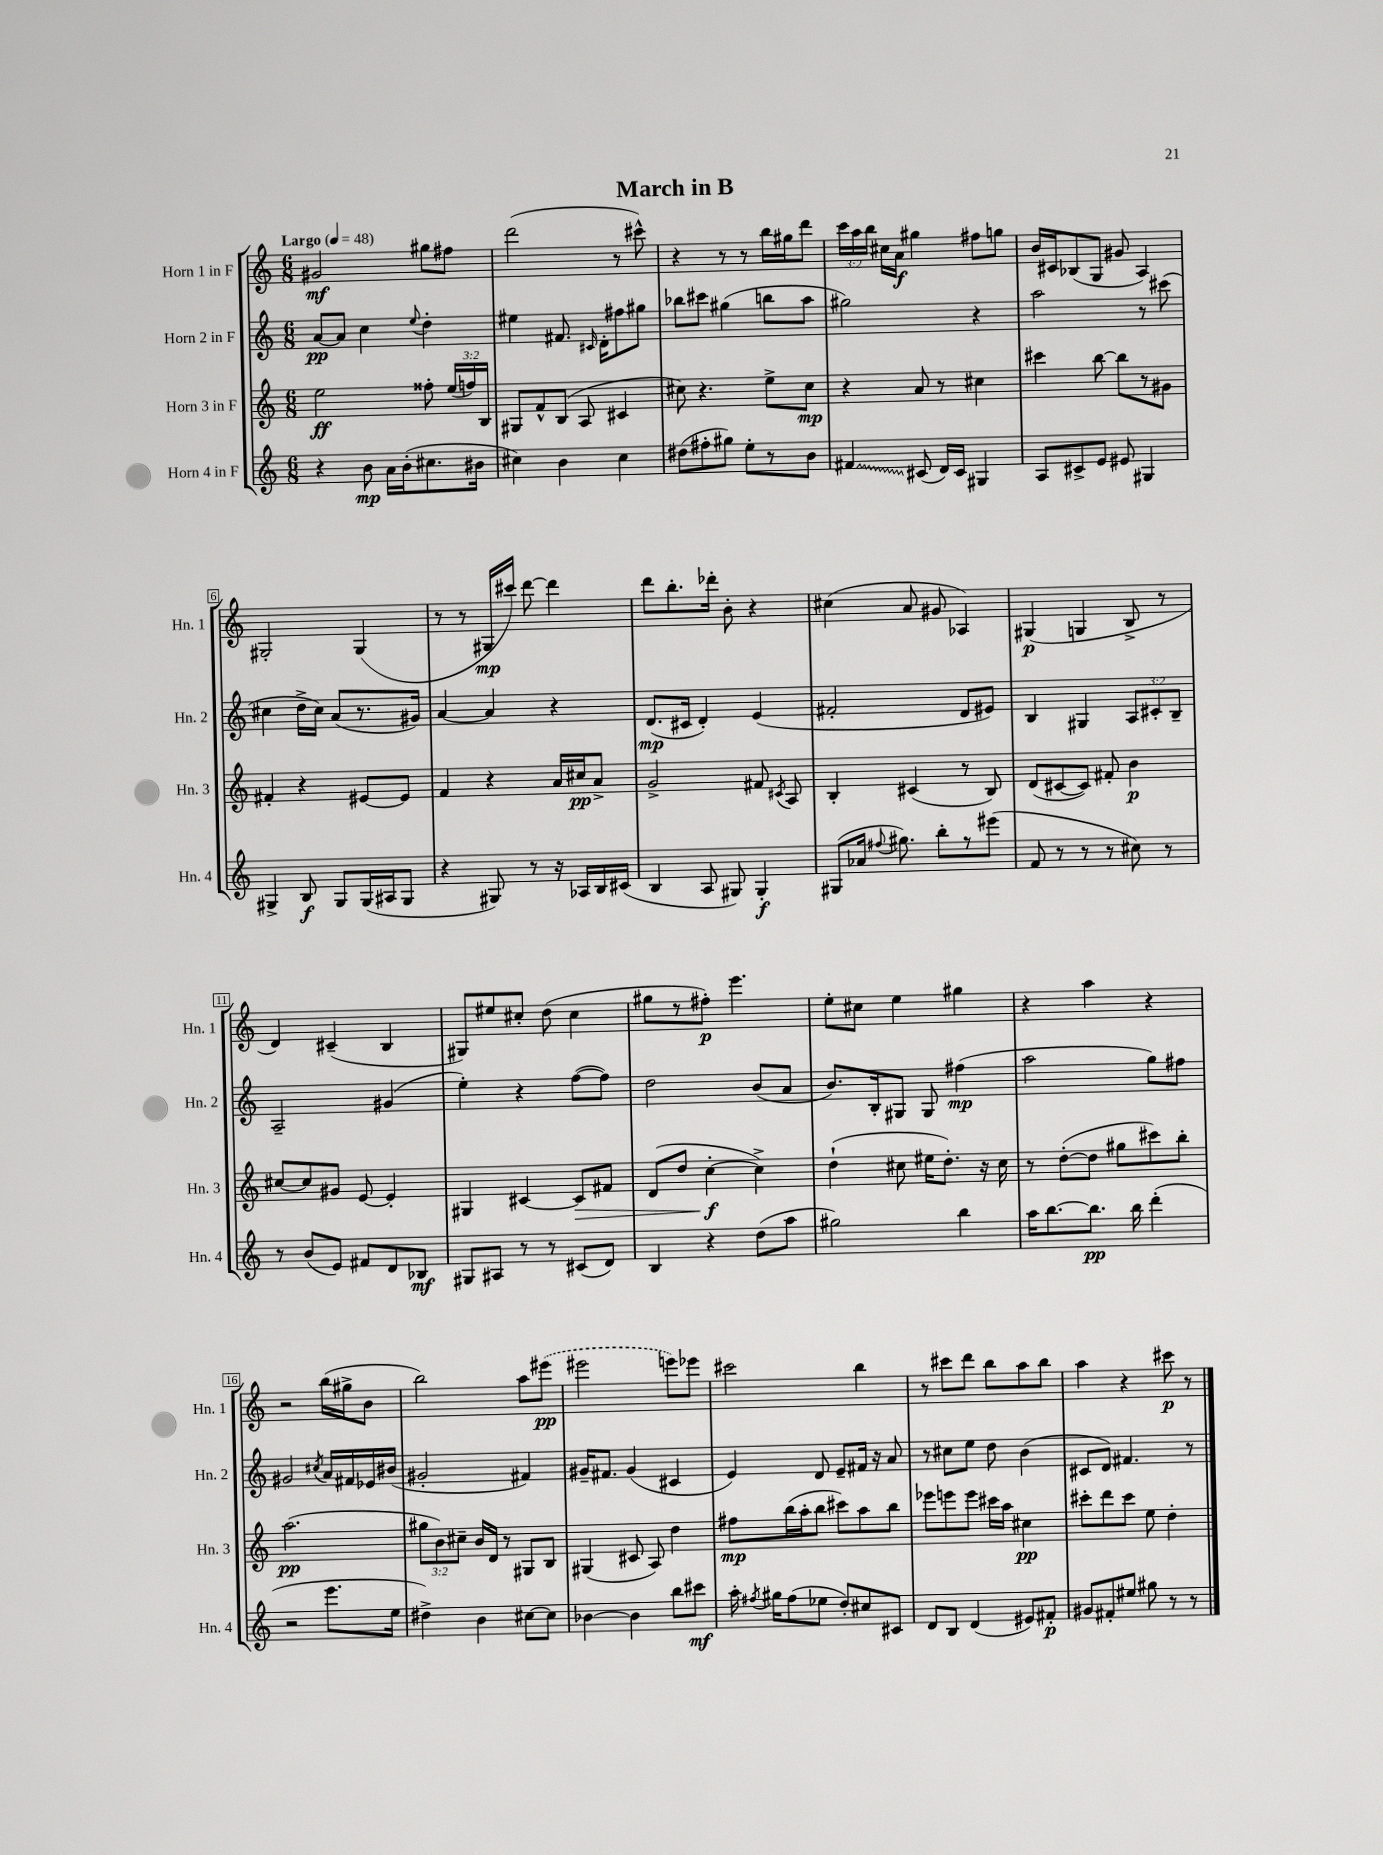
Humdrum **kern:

**kern	**kern	**kern	**kern
*staff4	*staff3	*staff2	*staff1
*clefG2	*clefG2	*clefG2	*clefG2
*k[]	*k[]	*k[]	*k[]
*M6/8	*M6/8	*M6/8	*M6/8
*MM48	*MM48	*MM48	*MM48
4r	2ee	[8a	2g#
.	.	8a]	.
8b	.	4cc	.
16a	.	.	.
(16b'	.	.	.
.	.	8qqee	.
8.cc#	8ff##'	4dd'	8gg#
.	(24ee	.	8ff#
.	24ff)	.	.
16b#	.	.	.
.	24B	.	.
=	=	=	=
4cc#)	8G#	4ee#	(2ddd
.	8f^^	.	.
4b	(8B	8.f#	.
.	8A	.	.
.	.	16qqc#	.
.	.	16d'	.
4cc#	4c#	8ff#	8r
.	.	8gg#	8ccc#^^)
=	=	=	=
(8dd#	8cc#)	8bb-	4r
8ff#'	4.r	8ccc#	.
8gg#)	.	(4gg#	8r
8ee'	.	.	8r
8r	8ee^	8bb	16bb
.	.	.	16gg#
8b	8cc#	8aa	8ddd
=	=	=	=
4f#	4r	2gg#)	24ccc
.	.	.	24aa
.	.	.	24bb
.	.	.	16cc#
.	.	.	16a
(8c#	8a	.	4gg#
16d)	8r	.	.
16c#	.	.	.
4G#	4cc#	4r	8ff#
.	.	.	8gg
=	=	=	=
8A	4ccc#	2aa	16b
.	.	.	16c#
8c#^	.	.	(8B-
8e	[8bb	.	8G
8e#	8bb]	.	8g#
4G#	8r	8r	4A)
.	8g#	(8ccc#	.
=	=	=	=
4G#^	4f#'	4cc#	2G#'
8B	4r	16dd^	.
.	.	16cc#)	.
8G#	.	(8a	.
(16G#	[8e#	8.r	(4G#
16A#	.	.	.
8G#	8e#]	.	.
.	.	16g#)	.
=	=	=	=
4r	4f	[4a	8r
.	.	.	8r
8G#)	4r	4a]	16G#
.	.	.	16ccc#)
8r	.	.	[8ddd
16r	16a	4r	4ddd]
16A-	16cc#	.	.
16B	8a^	.	.
(16c#	.	.	.
=	=	=	=
4B	2g^	(8.d	8ddd
.	.	.	8.bb'
.	.	16c#	.
8A	.	4d')	.
.	.	.	16ddd-'
8G#)	.	.	8b'
4G#'	8f#	(4e	4r
.	8qc#	.	.
.	8A	.	.
=	=	=	=
(8G#	4B'	2f#'	(4cc#
16a-	.	.	.
8qqff#	.	.	.
8.gg#)	.	.	.
.	(4c#	.	8a
8bb'	.	.	8g#
8r	8r	8d	4A-)
(8eee#	8B)	8e#)	.
=	=	=	=
8f	(8d	4B	(4G#
8r	[8c#	.	.
8r	8c#])	4G#	4G
8r	8f#'	.	.
8cc#)	4b	12A	8B^
.	.	12c#'	.
8r	.	.	8r
.	.	12B~	.
=	=	=	=
8r	[8cc#	2A~	4d)
(8b	8cc#]	.	.
8e)	8g#	.	(4c#~
8f#	[8e	.	.
8d	4e']	(4g#	4B
8B-	.	.	.
=	=	=	=
8G#	4G#	4ee')	8G#)
8A#	.	.	8ee#
8r	[4c#	4r	8cc#'
8r	.	.	(8dd
(8c#	8c#]	([8ff	4cc#
8d)	8f#	8ff])	.
=	=	=	=
4B	(8d	2dd	8gg#
.	8dd	.	8r
4r	[4cc'	.	8ff#')
.	.	.	4.eee
(8dd	4cc^])	(8b	.
8aa	.	8a	.
=	=	=	=
2gg#)	(4dd`	8.b)	8ee'
.	.	.	8cc#
.	.	16B'	.
.	8cc#	8G#	4ee
.	16ee#	8G#	.
.	8.dd')	.	.
4bb	.	(4ff#	4gg#
.	16r	.	.
.	16cc#	.	.
=	=	=	=
16aa	8r	2aa	4r
[8.bb	.	.	.
.	([8dd'	.	.
8.bb]	8dd]	.	4aa
.	8gg#	.	.
16bb	.	.	.
(4ddd'	8ccc#)	8gg)	4r
.	8bb'	8ff#	.
=	=	=	=
2r	(2.aa	2g#	2r
.	.	8qcc#	.
8.eee	.	16a	(16bb
.	.	16f#	16gg#^
.	.	16e-	8b
16ee	.	(16b#	.
=	=	=	=
4dd#^)	12gg#	2g#'	2bb)
.	12b)	.	.
.	12cc#~	.	.
4b	16b	.	.
.	16d	.	.
.	8r	.	.
[8cc#	8G#	4f#)	8aa
8cc#]	8B	.	(8eee#
=	=	=	=
[4b-	(4G#	16g#~	2eee#
.	.	8.f#	.
4b-]	8c#	(4g#	.
.	8A)	.	.
8bb	4dd	4c#	8eee)
8ccc#	.	.	8eee-
=	=	=	=
16aa'	8ff#	4e)	2ccc#
8qff#	.	.	.
16gg#	.	.	.
(8ff#	(16bb	.	.
.	16aa'	.	.
8ee-	8bb	8d	.
8dd')	8ccc#)	8e~	.
8cc#	8aa	16f#	4bb
.	.	16r	.
8c#	8bb	8a	.
=	=	=	=
8d	8eee-	8r	8r
8B	8eee	8cc#	8ccc#
(4d	8eee	8ee	8ddd
.	16ccc#	8dd	8bb
.	16aa	.	.
8e#)	4cc#	(4b	8aa
8f#'	.	.	8bb
=	=	=	=
8g#	8ccc#'	8c#	4aa
8f#'	8ddd	8d)	.
8ee#	8ccc#	4.f#	4r
8gg#	8ee	.	.
8r	4dd'	.	8ccc#
8r	.	8r	8r
==	==	==	==
*-	*-	*-	*-
